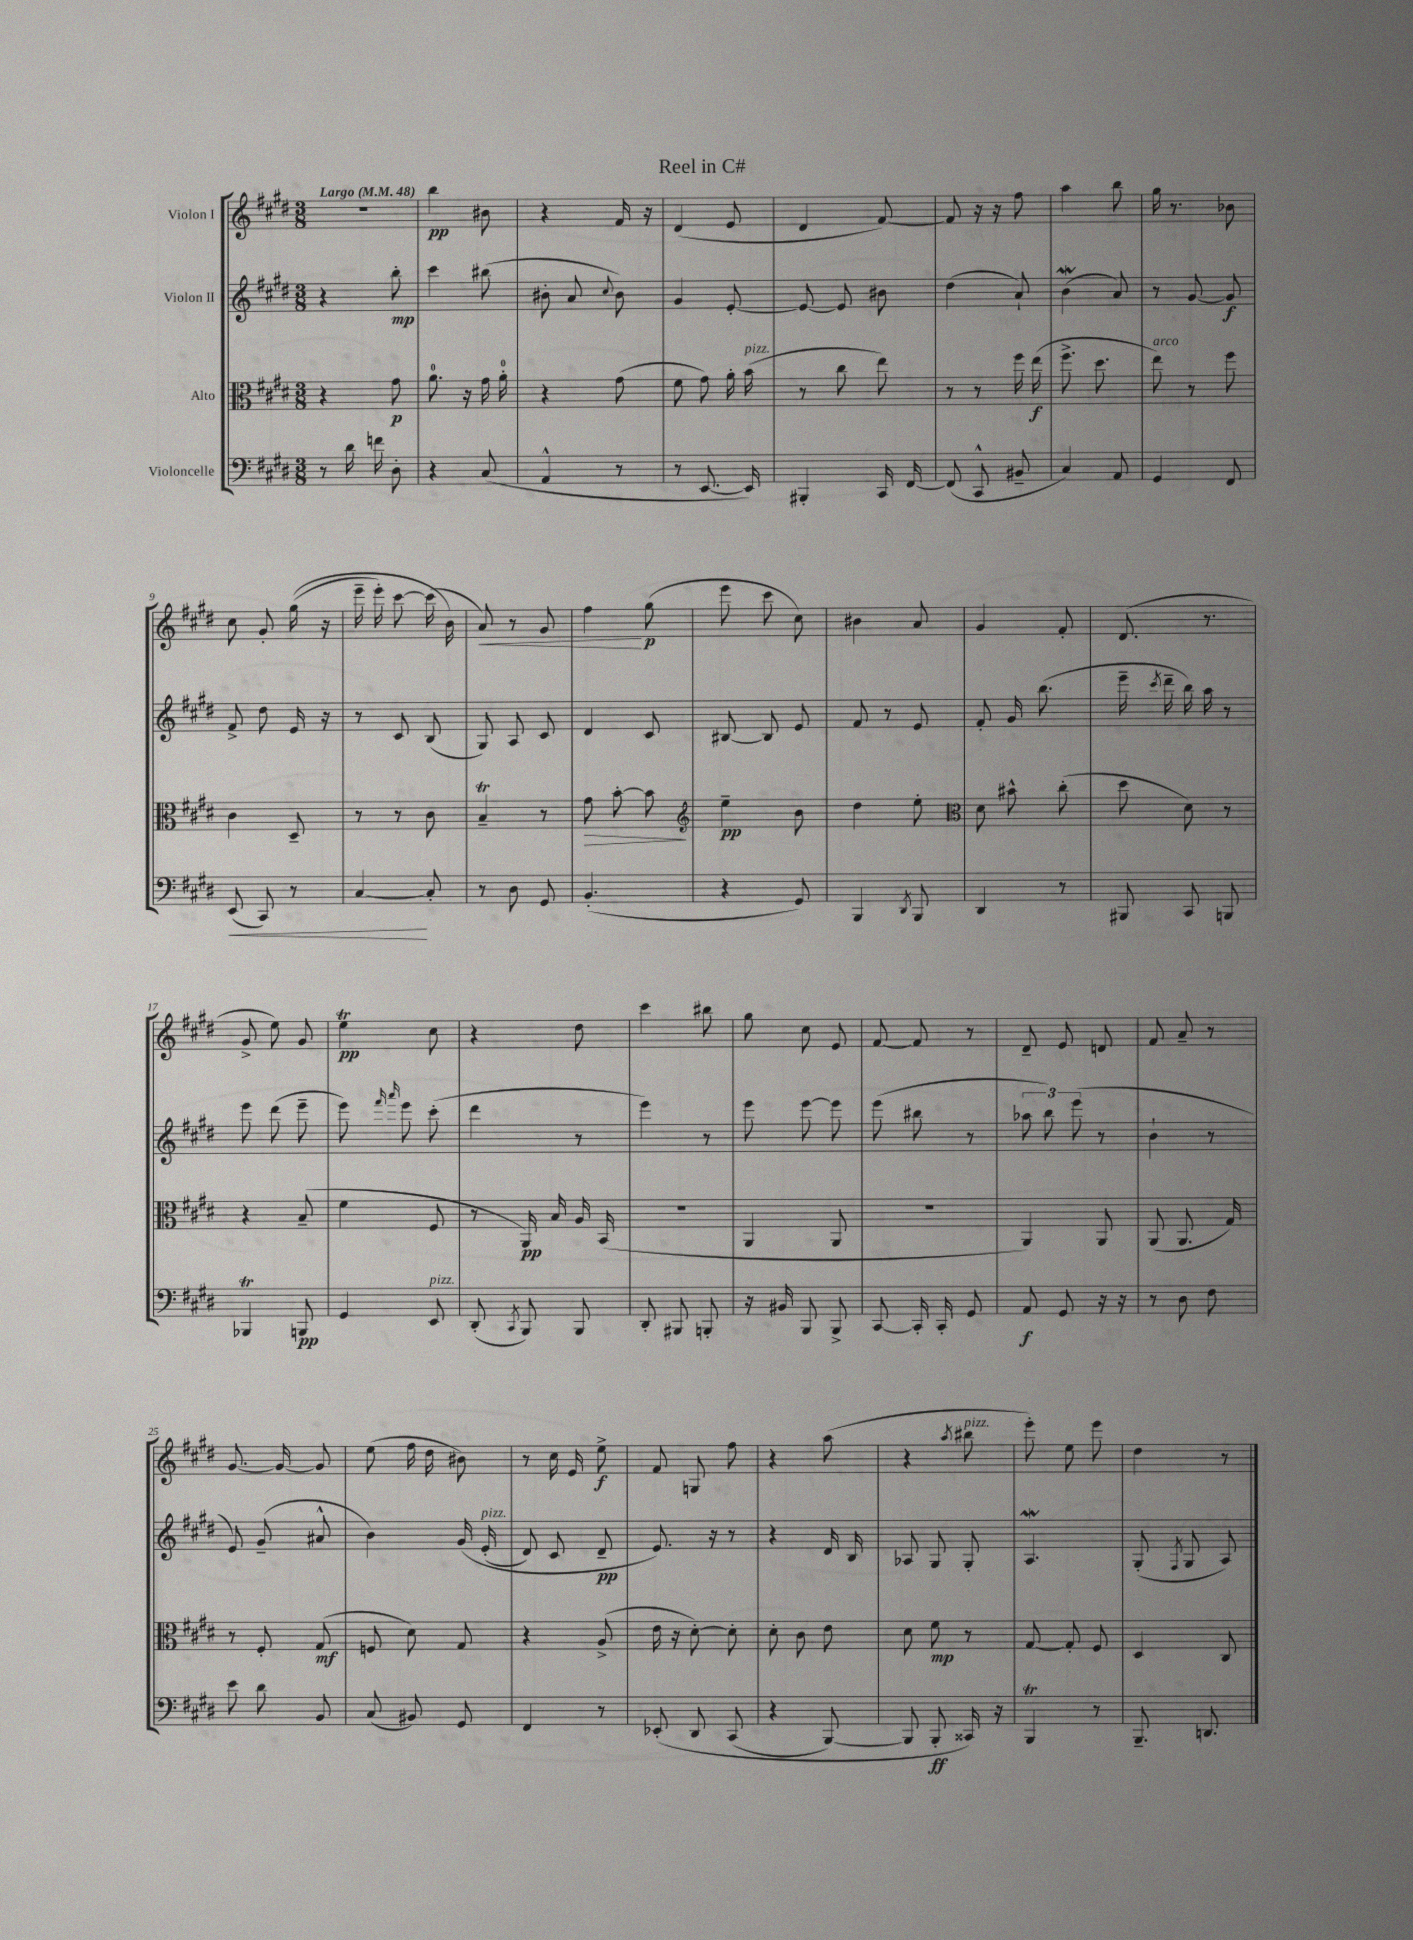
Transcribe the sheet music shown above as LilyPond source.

\header { title = "Reel in C#" }
<<
\new StaffGroup <<
\new Staff = "s0" \with { instrumentName = "Violon I" } {
    \clef treble \key e \major \numericTimeSignature \time 3/8 \tempo "Largo" 4 = 48
    \autoBeamOff R4. |
    b''4\pp bis'8 |
    r4 fis'16 r16 |
    dis'4( e'8 |
    dis'4 fis'8~) |
    fis'8 r16 r16 fis''8 |
    a''4 b''8 |
    gis''16 r8. bes'8 |
    cis''8 gis'8-. gis''16(\( r16 |
    e'''16-- e'''16-.) cis'''8~ cis'''16( b'16\) |
    a'8\<) r8 gis'8 |
    fis''4\! gis''8\p( |
    e'''8 cis'''8 cis''8) |
    bis'4 a'8 |
    gis'4 fis'8-. |
    dis'8.( r8. |
    gis'8-> e''8) gis'8 |
    e''4\trill\pp cis''8 |
    r4 dis''8 |
    cis'''4 bis''8 |
    gis''8 cis''8 e'8 |
    fis'8~ fis'8 r8 |
    dis'8-- e'8 d'8 |
    fis'8 a'8-- r8 |
    gis'8.~ gis'16~ gis'8 |
    e''8( fis''16 dis''16 bis'8) |
    r8 cis''16 e'16 e''8->\f |
    fis'8 g8 fis''8 |
    r4 a''8( |
    r4 \acciaccatura { a''8 } bis''8^\markup { \italic "pizz." } |
    e'''8-.) e''8 e'''8 |
    dis''4 r8 \bar "|." |
}
\new Staff = "s1" \with { instrumentName = "Violon II" } {
    \clef treble \key e \major \numericTimeSignature \time 3/8
    \autoBeamOff r4 b''8-.\mp |
    cis'''4 bis''8( |
    bis'8-. a'8 \appoggiatura { cis''8 } bis'8) |
    gis'4 e'8~-. |
    e'8~ e'8 bis'8 |
    dis''4( a'8-!) |
    b'4\mordent( a'8) |
    r8 gis'8~ gis'8\f |
    fis'8-> dis''8 e'16 r16 |
    r8 cis'8 b8( |
    gis8) a8 cis'8 |
    dis'4 cis'8 |
    bis8~ bis8 e'8 |
    fis'8 r8 e'8 |
    fis'8-. gis'16 b''8.( |
    e'''16-- \acciaccatura { cis'''8 } dis'''16-- b''16) a''16 r8 |
    e'''8 dis'''8( e'''8-- |
    e'''8) \grace { fis'''16 a'''16 } e'''8 cis'''8-.( |
    dis'''4 r8 |
    e'''4) r8 |
    e'''8 e'''8~ e'''8 |
    e'''8( bis''8 r8 |
    \tuplet 3/2 { aes''8 b''8) e'''8( } r8 |
    b'4-! r8 |
    e'8) gis'8--( ais'8-^ |
    b'4) gis'16\( e'16-.^\markup { \italic "pizz." }( |
    dis'8) cis'8 dis'8--\pp |
    e'8.\) r16 r8 |
    r4 dis'16 b16 |
    aes8 gis8 gis8-. |
    a4.\mordent |
    gis8-.( \acciaccatura { fis8 } gis8 a8) \bar "|." |
}
\new Staff = "s2" \with { instrumentName = "Alto" } {
    \clef alto \key e \major \numericTimeSignature \time 3/8
    \autoBeamOff r4 gis'8\p |
    a'8.-0 r16 gis'16 a'16-0-. |
    r4 gis'8( |
    fis'8 gis'8) a'16-. b'16^\markup { \italic "pizz." }( |
    r8 cis''8 e''8) |
    r8 r8 fis''16 e''16\f( |
    fis''8.-> dis''8. |
    e''8^\markup { \italic "arco" }) r8 fis''8 |
    cis'4 dis8-- |
    r8 r8 cis'8 |
    b4--\trill r8 |
    gis'8\> b'8~-. b'8\! |
    \clef treble e''4--\pp b'8 |
    dis''4 e''8-. |
    \clef alto dis'8 bis'8-^ cis''8-.( |
    dis''8 dis'8) r8 |
    r4 b8--( |
    fis'4 fis8 |
    r8 a,16\pp) b16 a16 b,16( |
    R4. |
    a,4 a,8 |
    r4. |
    a,4) a,8 |
    a,8( a,8. gis16) |
    r8 fis8-. gis8\mf( |
    f8 dis'8) gis8 |
    r4 a8->( |
    e'16 r16 dis'8~-.) dis'8-. |
    dis'8-. cis'8 e'8 |
    dis'8 fis'8\mp r8 |
    gis8~ gis8-. fis8 |
    dis4 cis8 \bar "|." |
}
\new Staff = "s3" \with { instrumentName = "Violoncelle" } {
    \clef bass \key e \major \numericTimeSignature \time 3/8
    \autoBeamOff r8 dis'16 f'16 dis8-. |
    r4 cis8( |
    a,4-^ r8 |
    r8 e,8.~ e,16) |
    bis,,4-. cis,16 fis,16~ |
    fis,8( cis,8-^ bis,8-- |
    cis4) a,8 |
    gis,4 fis,8 |
    e,8\<( cis,8) r8 |
    cis4~\! cis8-. |
    r8 dis8 gis,8 |
    b,4.-.( |
    r4 gis,8) |
    b,,4 \acciaccatura { dis,8 } b,,8 |
    dis,4 r8 |
    bis,,8 cis,8 b,,8 |
    bes,,4\trill b,,8\pp |
    gis,4 e,8^\markup { \italic "pizz." } |
    dis,8-.( \acciaccatura { cis,8 } b,,8) b,,8 |
    dis,8-. bis,,8 b,,8-. |
    r16 bis,16 b,,8 b,,8-> |
    cis,8~ cis,16-. cis,16-. gis,8 |
    a,8\f gis,8 r16 r16 |
    r8 dis8 fis8 |
    e'8 dis'8 b,8 |
    cis8( bis,8) gis,8 |
    fis,4 r8 |
    ees,8-.\( dis,8 cis,8( |
    r4 b,,8~) |
    b,,8 b,,8-.\ff cisis,16\) r16 |
    b,,4\trill r8 |
    b,,8.-- d,8. \bar "|." |
}
>>
>>
